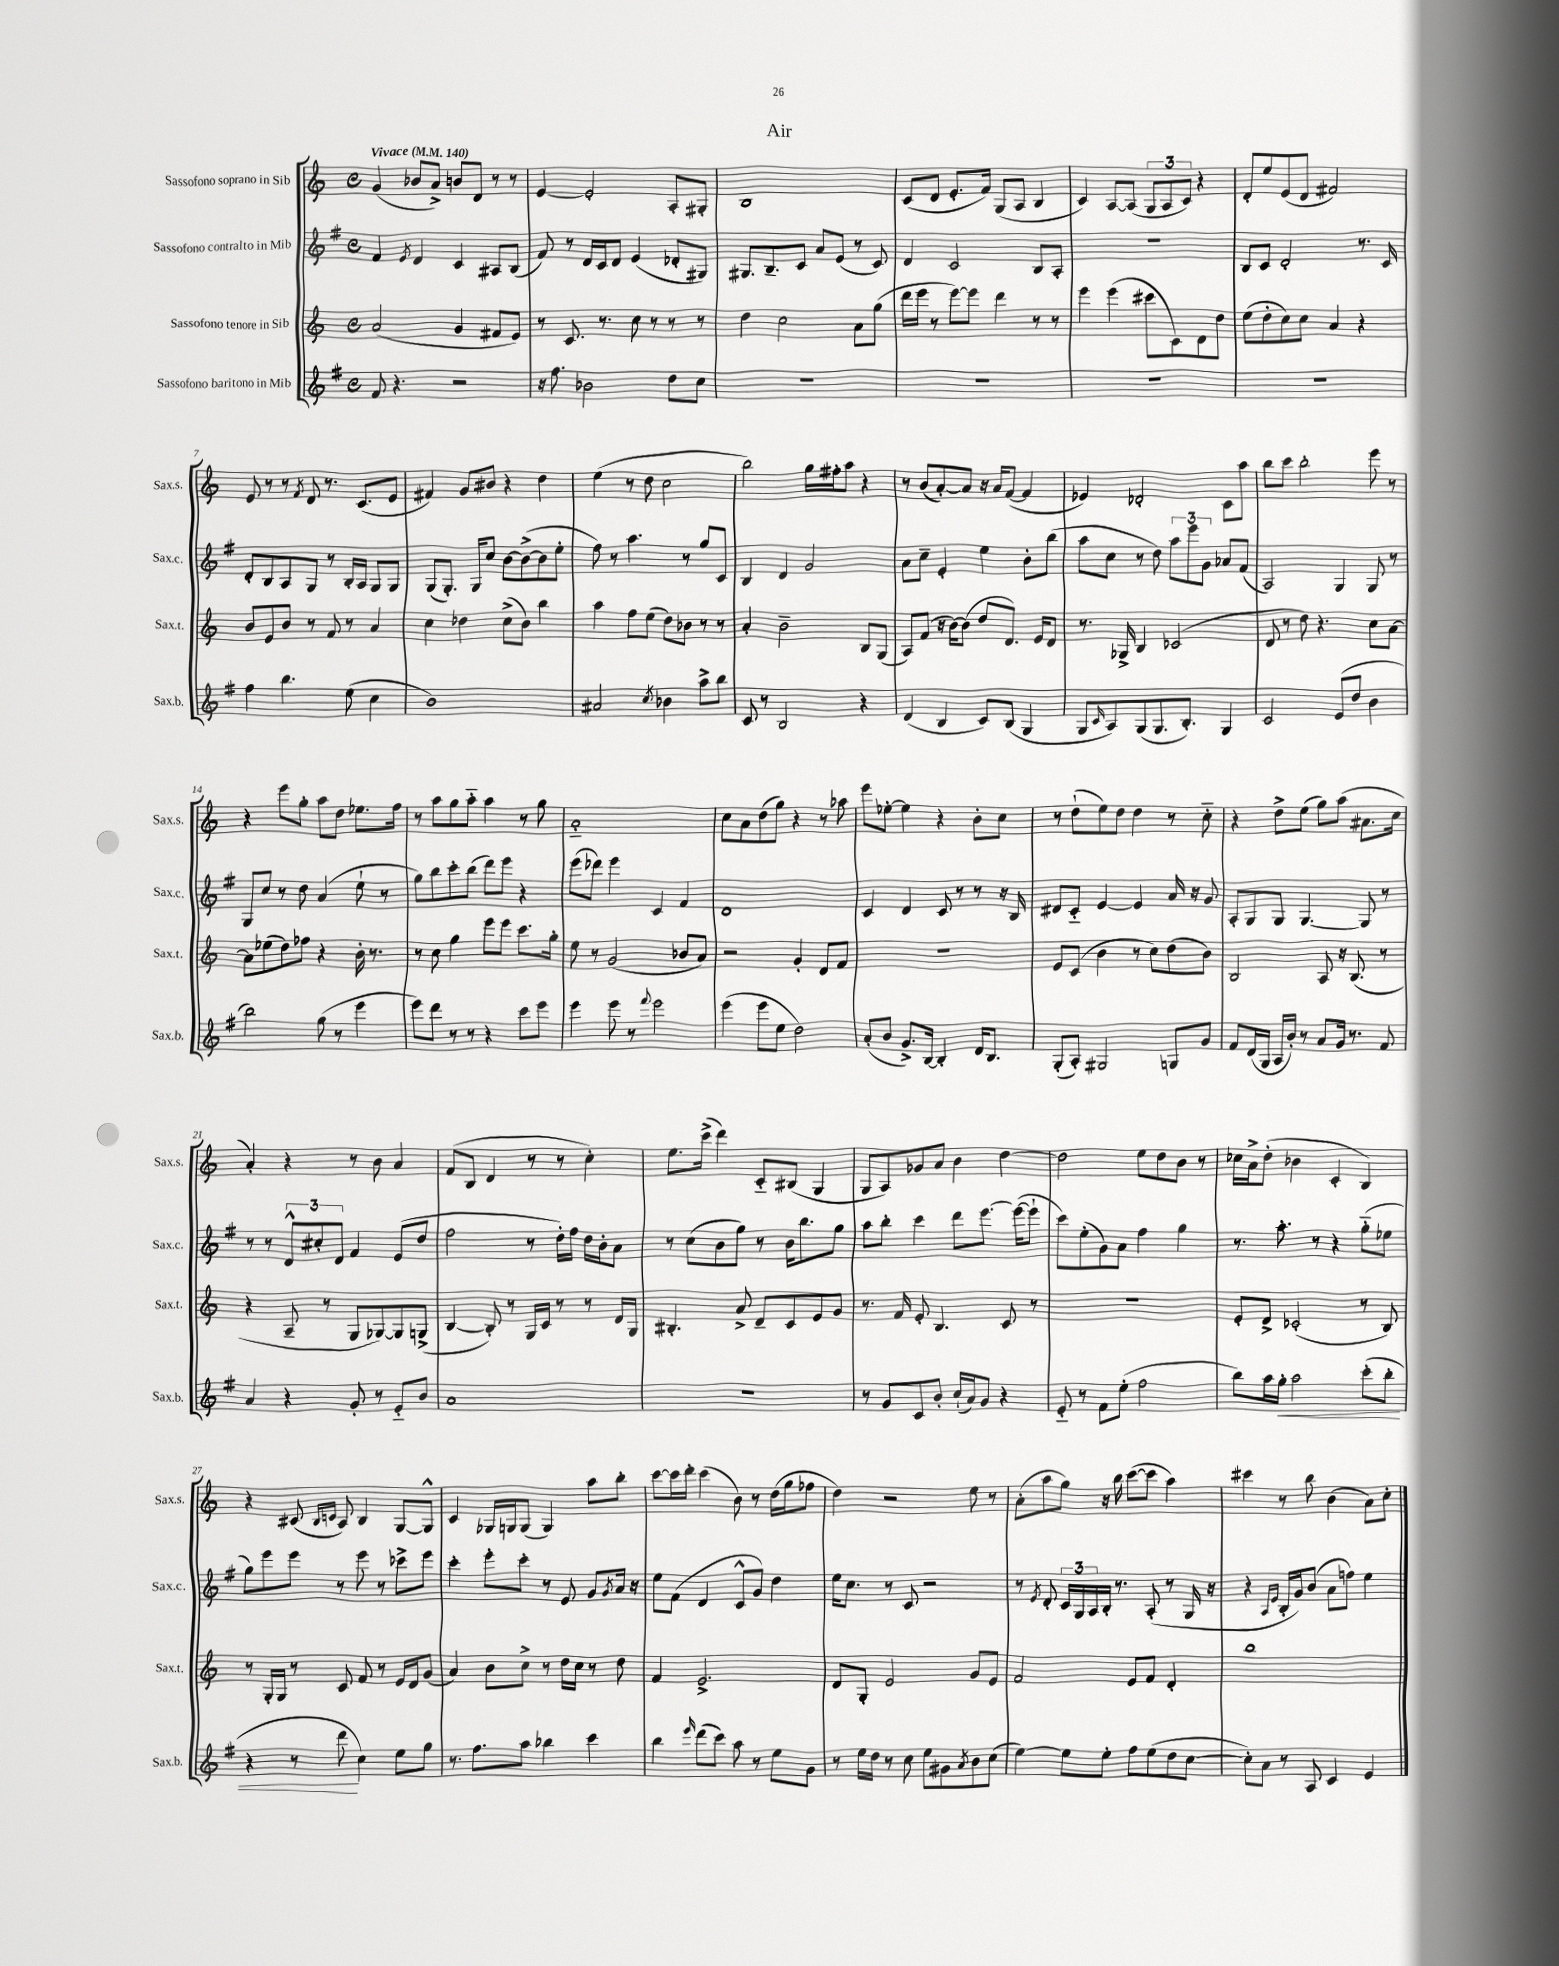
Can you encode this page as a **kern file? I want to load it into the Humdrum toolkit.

**kern	**kern	**kern	**kern
*staff4	*staff3	*staff2	*staff1
*clefG2	*clefG2	*clefG2	*clefG2
*k[f#]	*k[]	*k[f#]	*k[]
*M4/4	*M4/4	*M4/4	*M4/4
*met(c)	*met(c)	*met(c)	*met(c)
*MM140	*MM140	*MM140	*MM140
8f#	(2a	4f#	(4g
4.r	.	.	.
.	.	8qe	.
.	.	4d	8b-
.	.	.	8a^)
2r	4g	4c	8b
.	.	.	8d
.	8f#	8A#	8r
.	8e)	(8B	8r
=	=	=	=
16r	8r	8f#)	[4e
8.ff#	.	.	.
.	8.c	8r	.
2b-	.	16d	2e']
.	8.r	16c	.
.	.	8d	.
.	8cc	(4e	.
.	8r	.	.
8dd	8r	8d-'	8A'
8cc	8r	8G#)	8G#'
=	=	=	=
1r	4dd	8.G#	1B
.	.	8.B~	.
.	2cc	.	.
.	.	8c	.
.	.	8a	.
.	.	(8e	.
.	8a	8r	.
.	(8gg	8c)	.
=	=	=	=
1r	16ddd	4d	(8c
.	16eee	.	.
.	8r	.	8d
.	[8eee)	2c	8.e'
.	8eee]	.	.
.	.	.	16f)
.	4ddd	.	(8G
.	.	.	8A
.	8r	8B	4B
.	8r	8A'	.
=	=	=	=
1r	4eee	1r	4c)
.	(4eee	.	[8A
.	.	.	(8A]
.	8ccc#	.	12G
.	.	.	12A
.	8c)	.	.
.	.	.	12c)
.	8d	.	4r
.	8dd	.	.
=	=	=	=
1r	(8ee	8B	8d'
.	8dd'	8c	8ee
.	8cc)	2d'	(8e
.	8cc	.	8d
.	4a	.	2f#)
.	4r	8.r	.
.	.	16c	.
=	=	=	=
4ff#	8b	8d'	8e
.	8e	8B	8r
4.bb	8b	8A	8r
.	.	.	8qf
.	8r	8G	8d
.	8f	8r	8.r
(8ee	8r	16B'	.
.	.	16A	(8.c
4cc	4a	8G	.
.	.	8G	8e
=	=	=	=
1b)	4cc	(8G	4f#)
.	.	8.G')	.
.	4dd-	.	8g
.	.	16G	.
.	.	8cc	8b#
.	(8cc^	[8b	4r
.	8b)	(8b^_	.
.	4bb	8b]	4dd
.	.	8ee'	.
=	=	=	=
2a#	4aa	8ff#)	(4ee
.	.	8r	.
.	8ff	4.aa	8r
.	(8ee	.	8dd
8qcc	.	.	.
4b-	8dd)	.	2cc
.	8b-	8r	.
8aa^	8r	8gg	.
8bb	8r	8c	.
=	=	=	=
8c	4a'	4B	2bb)
8r	.	.	.
2B	2b~	4d	.
.	.	2g	16gg
.	.	.	16ff#'
.	.	.	8aa
4r	8B	.	4r
.	(8G	.	.
=	=	=	=
(4d	8A)	8a	8r
.	(8f	8cc~	(8b
4B	16r	4e'	[8a')
.	[16b)	.	.
.	(8b]	.	8a]
8c)	8dd	4ee	16r
.	.	.	16a
(8B	8.d)	.	([8f
4G	.	8b'	4f]
.	16e	.	.
.	8d	(8bb	.
=	=	=	=
8G	8.r	8aa	4e-)
16qqc	.	.	.
8A)	.	8cc	.
.	16G-^	.	.
(8G	4B	8r	2d-'
8.G	.	8dd)	.
.	(2c-	12aa	.
8.B')	.	.	.
.	.	12eee	.
.	.	12g	.
4G	.	8a-	8c
.	.	(8f#	8aa
=	=	=	=
2c	8d	2A)	8bb
.	8r	.	8ccc
.	8dd)	.	2bb'
.	4.r	.	.
(8e	.	4G	.
8dd	.	.	.
4b	8cc	8G	8eee
.	[8a	8r	8r
=	=	=	=
2bb)	8a]	8G	4r
.	(8ee-	8cc	.
.	8dd)	8r	8eee
.	8ff-	8dd	8gg'
(8gg	4r	(4a	8aa
8r	.	.	8dd
4eee	16b'	8ee`	8.ee-
.	8.r	.	.
.	.	8r	.
.	.	.	16ff
=	=	=	=
8eee)	8r	8gg)	8r
8ddd	8cc	8bb	8aa
8r	4gg	8ccc'	8gg
8r	.	(8bb	8aa'~
4r	8eee	8ddd)	4aa
.	8eee	8eee	.
8ccc	8.ccc	4r	8r
8eee	.	.	8gg
.	16gg'	.	.
=	=	=	=
4eee	8ee	(8eee	1a'~
.	8r	8ddd-)	.
8eee	(2g	4eee	.
8r	.	.	.
8qqfff#	.	.	.
2eee	.	4c	.
.	8b-	4f#	.
.	8a)	.	.
=	=	=	=
(4eee	2r	1d	8cc
.	.	.	8a
8eee	.	.	(8dd
8ee	.	.	8gg)
2dd)	4g'	.	4r
.	8d	.	8r
.	8f	.	8aa-
=	=	=	=
(8a'	1r	4c	8eee
8b	.	.	[8ee-'
8.g^)	.	4d	4ee-]
[16B	.	.	.
4B']	.	8c	4r
.	.	8r	.
16d	.	8r	8b'
8.B	.	.	.
.	.	16r	8cc
.	.	16B	.
=	=	=	=
(8G'	8e	8d#	8r
8A')	(8c	8c'~	(8dd`
2G#	4b	[4e	8ee)
.	.	.	8dd
.	8r	4e]	4dd
.	8cc)	.	.
8G	(8dd	16a	8r
.	.	16r	.
8g	8b)	8g	8cc'~
=	=	=	=
8f#	2B	8A'	4r
(16d	.	8G	.
16G	.	.	.
16A	.	8G	8dd^
16b')	.	.	.
8r	.	[4.G	(8ee
8a	8A	.	8gg)
16g	16r	.	(8aa
8.r	(8.B	.	.
.	.	8G]	8.a#
8f#	8r	8r	.
.	.	.	16cc
=	=	=	=
4a	4r	8r	4a')
.	.	8r	.
4r	8A~	12d^^	4r
.	.	12cc#'	.
.	8r	.	.
.	.	12d	.
8g'	8G	4f#	8r
8r	[8G-)	.	8b
8e'~	8G-]	(8e	4a
8b	(8G^	8dd	.
=	=	=	=
1a	[4B	2ff#	(8f
.	.	.	8B
.	8B'])	.	4d
.	8r	.	.
.	16G	8r	8r
.	16c	.	.
.	8r	16dd')	8r
.	.	16ff#	.
.	8r	16dd	4cc')
.	.	16b'	.
.	16d	8a	.
.	16G	.	.
=	=	=	=
1r	4.B#'	8r	8.ee
.	.	(8cc	.
.	.	.	(16ccc^
.	.	8b	4ddd)
.	8a^	8gg)	.
.	8d~	8r	8c'~
.	8c	16b	(8B#
.	.	8.bb	.
.	8e	.	4G
.	8g	8gg	.
=	=	=	=
8r	8.r	8aa	8G
8g	.	8bb'	8A)
.	16f	.	.
8c	8e'	4ccc	8g-
8b'	4.B	.	8a
(16cc`	.	8ddd	4b
16a)	.	.	.
8g	.	[8.eee	.
4r	8c	.	[4dd
.	.	(16eee_	.
.	8r	8eee`]	.
=	=	=	=
8e'~	1r	8ccc)	2dd]
8r	.	(8ee'	.
8f#	.	8g)	.
(8ee'	.	8a	.
2ff#	.	4ff#	8ee
.	.	.	8dd
.	.	4gg	8b
.	.	.	8r
=	=	=	=
8bb)	8e'	8.r	16cc-
.	.	.	16a^
16aa	8d^	.	(8dd'
16gg'	.	8.aa'	.
2aa	(2c-'	.	4b-
.	.	8r	.
.	.	4r	4c'
(8ccc'	8r	(8gg'~	4B)
8bb'	8B)	8ee-	.
=	=	=	=
4r	8r	8gg)	4r
.	16G'	8eee	.
.	16G	.	.
8r	8r	8eee	(8c#
.	.	.	16qqB
.	.	.	16qqc
8ddd	8c	8r	8A)
4cc)	8f	8eee	4B
.	8r	8r	.
8ee	16e	8ccc-^	[8G
.	16d	.	.
8gg	(8g	8eee	8G^^]
=	=	=	=
8.r	4a)	4ccc'	4c
8.ff#	.	.	.
.	8b	8eee'	16G-
.	.	.	16G
8aa	8cc^	8ccc'	(8G
4bb-	8r	8r	4G)
.	16dd	8e	.
.	16cc	.	.
4ccc	8r	8g	8aa
.	.	8qg	.
.	8dd	16a	8bb'
.	.	16r	.
=	=	=	=
4bb	4f	8ee	[8ccc
.	.	(8f#	16ccc]
.	.	.	16ddd'
16qqeee	.	.	.
(8ddd	2.e^	4d	(4ccc
8ccc)	.	.	.
8aa	.	8c^^	8b)
8r	.	8g)	8r
8ee	.	4dd	(16dd
.	.	.	16gg
8g	.	.	8ff-
=	=	=	=
8r	8d	16ee	4dd)
.	.	8.cc	.
16ee	8G'	.	.
16dd	.	.	.
8r	2e	8r	2r
8cc	.	8c	.
8ee	.	2r	.
8g#	.	.	.
8qa	.	.	.
8b	8g	.	8ee
(8cc	8e	.	8r
=	=	=	=
[4ee)	2f	8r	(8a'
.	.	8qe	.
.	.	8d'	8aa
8ee]	.	24c	8gg)
.	.	24G	.
.	.	24A	.
8ee'	.	16B'	16r
.	.	8.r	16bb
8ff#	8e	.	([8ccc
(8ee	8f	(8A'	8ccc]
8dd	4d'	8r	4aa)
[8cc	.	16G	.
.	.	16r	.
=	=	=	=
8cc'])	1bb	4r	4ccc#
8a	.	.	.
.	.	16qqA	.
.	.	16qqe	.
8r	.	16B'	8r
.	.	16g)	.
8A	.	(8b	8bb
4c	.	8a	(4b
.	.	8ff)	.
4e	.	4ee	8a)
.	.	.	8cc'
==	==	==	==
*-	*-	*-	*-
